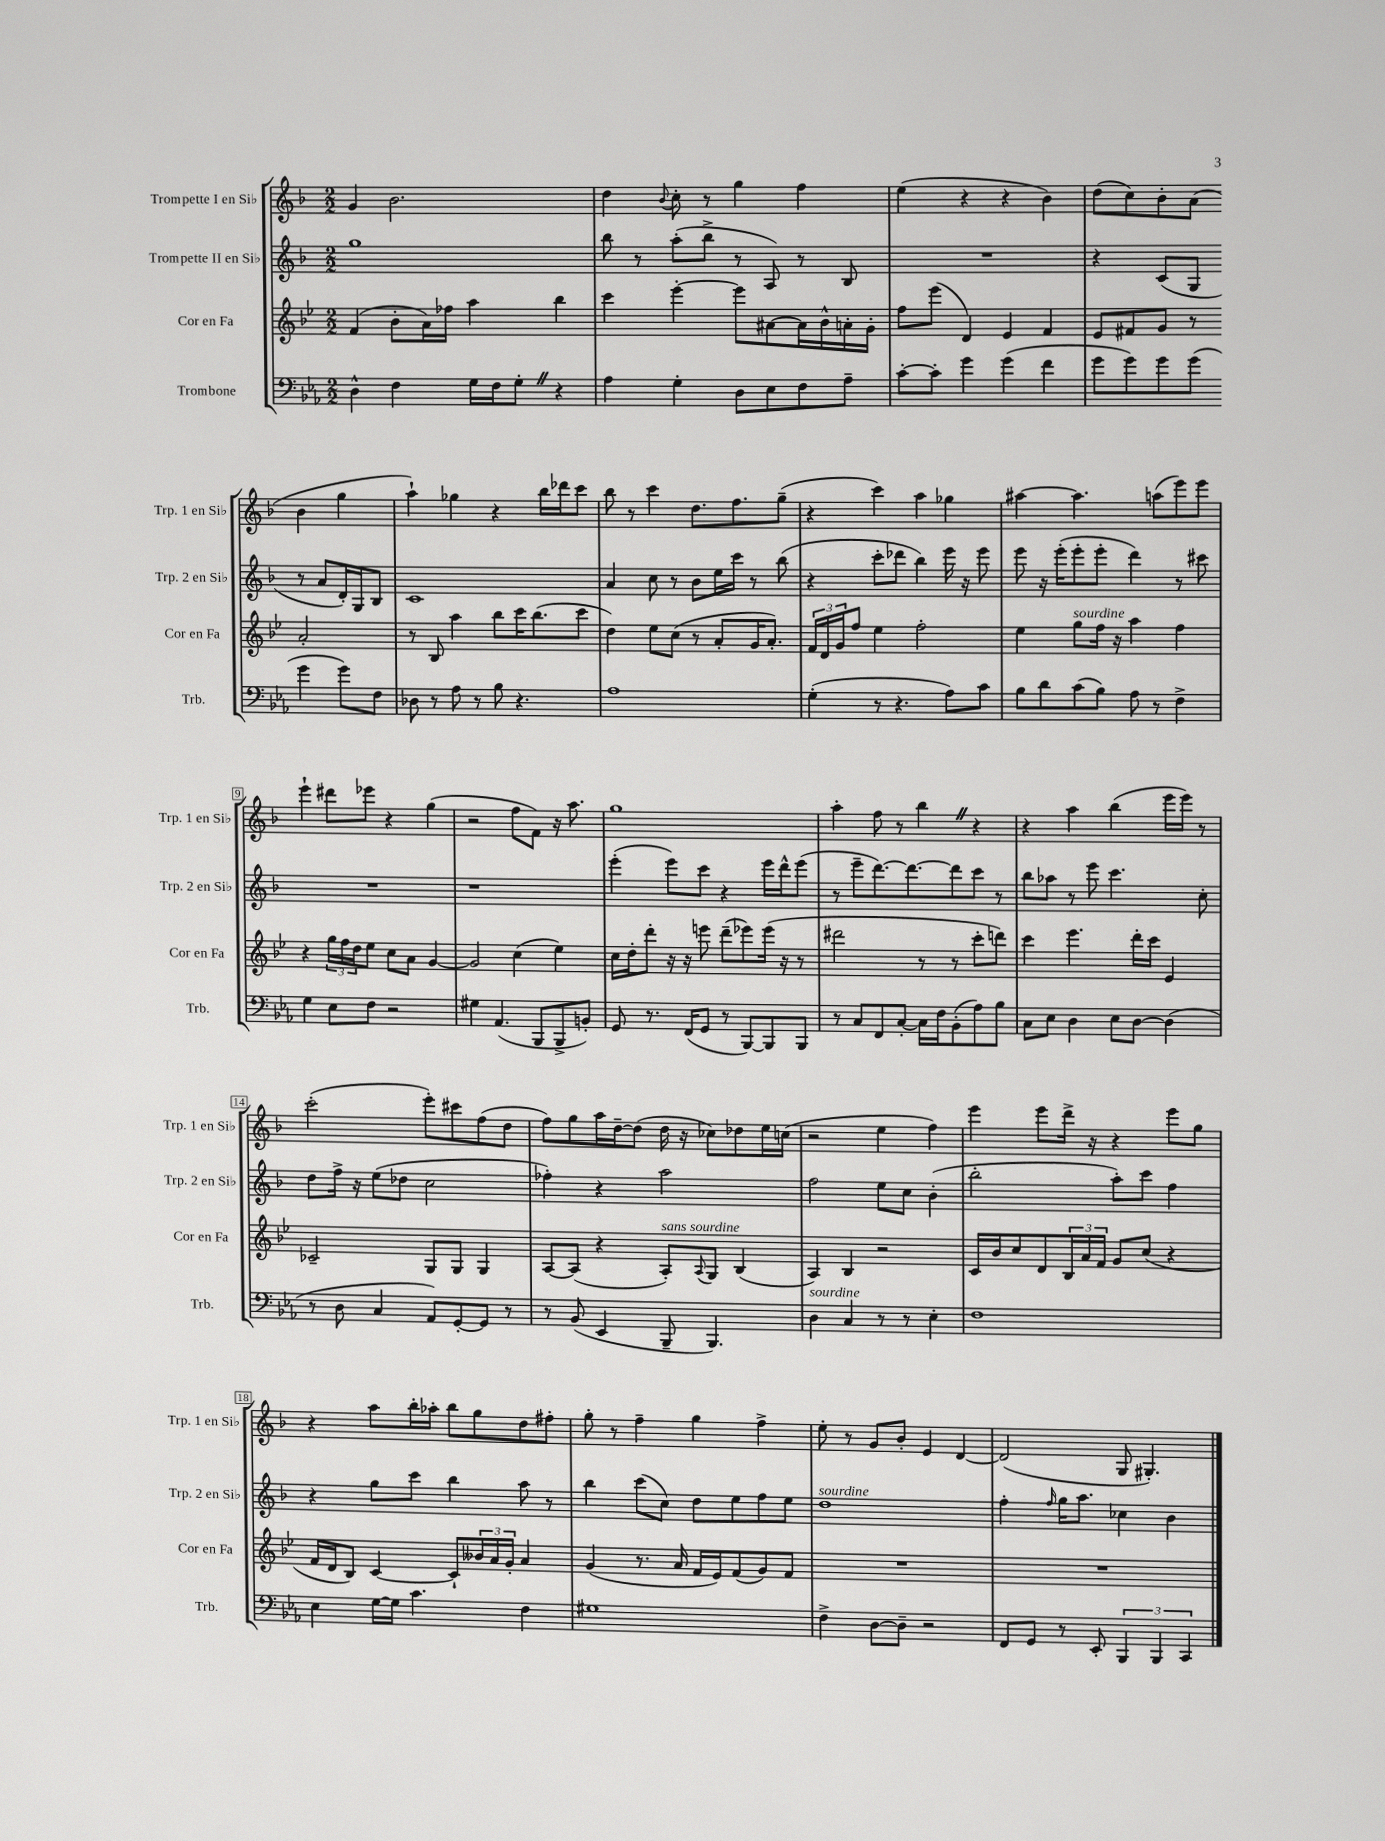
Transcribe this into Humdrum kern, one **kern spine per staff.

**kern	**kern	**kern	**kern
*staff4	*staff3	*staff2	*staff1
*clefF4	*clefG2	*clefG2	*clefG2
*k[b-e-a-]	*k[b-e-]	*k[b-]	*k[b-]
*M2/2	*M2/2	*M2/2	*M2/2
4D^^	(4f	1gg	4g
4F	8b-'	.	2.b-
.	16a)	.	.
.	16ff-	.	.
16G	4aa	.	.
16F	.	.	.
8G'	.	.	.
4r	4bb-	.	.
=	=	=	=
4A-	4ccc	8bb-	4dd
.	.	8r	.
.	.	.	8qqb-
4G'	[4eee-'	(8aa'	8cc'
.	.	8bb-^	8r
8D	8eee-]	8r	4gg
8E-	[8a#	8A)	.
8F	16a#]	8r	4ff
.	16b-^^	.	.
8A-~	16a'	8B-	.
.	16g'	.	.
=	=	=	=
[8c'	8ff	1r	(4ee
8c']	(8eee-	.	.
4g	4d)	.	4r
(4g	4e-	.	4r
4f	4f	.	4b-)
=	=	=	=
8g	8e-	4r	(8dd
8g)	8f#	.	8cc)
8g	8g	(8c	8b-'
(8g	8r	8G	(8a
4g	2a'	8r	4b-
.	.	8a	.
8g)	.	16d')	4gg
.	.	16G	.
8F	.	8B-	.
=	=	=	=
8D-	8r	1c	4aa`)
8r	8B-	.	.
8A-	4aa	.	4gg-
8r	.	.	.
8B-	8bb-	.	4r
4.r	16ccc	.	.
.	(8.bb-	.	.
.	.	.	16bb-
.	.	.	16ddd-
.	8ccc	.	8ccc
=	=	=	=
1A-	4dd)	4a	8bb-
.	.	.	8r
.	8ee-	8cc	4ccc
.	(8cc	8r	.
.	8r	8b-	8.dd
.	8a'	16ee	.
.	.	16ccc	8.ff
.	16g	8r	.
.	8.a')	.	.
.	.	(8bb-	(8gg~
=	=	=	=
(4G'	24f	4r	4r
.	24d	.	.
.	24g	.	.
.	8ff	.	.
8r	4ee-	8ccc'	4ccc)
4.r	.	8ddd-	.
.	2ff'	4bb-)	4aa
8A-)	.	16eee	4gg-
.	.	16r	.
8c	.	8eee	.
=	=	=	=
8B-	4ee-	8eee	[4aa#
8d	.	16r	.
.	.	(16eee'	.
(8c	8gg	8eee'	4.aa#]
8B-)	16ff	8eee'	.
.	16r	.	.
8A-	4aa	4ddd)	.
8r	.	.	(8aa
4F^	4ff	8r	8eee)
.	.	8ccc#	8eee
=	=	=	=
4G	4r	1r	4eee`
8E-	24gg	.	8ddd#
.	24ff	.	.
.	24dd	.	.
8F	8ee-	.	8eee-
2r	8cc	.	4r
.	8a	.	.
.	[4g	.	(4gg
=	=	=	=
4G#	2g]	1r	2r
(4.AA-	.	.	.
.	(4cc	.	8ff
8BBB-	.	.	8f)
8BBB-^	4ee-)	.	16r
.	.	.	8.aa
8BB')	.	.	.
=	=	=	=
8GG	16cc	(4eee'	1gg
.	16dd'	.	.
8.r	8ddd'	.	.
.	16r	8eee)	.
(16FF	16r	.	.
8GG	8eee	8ccc	.
8r	(8ddd~	4r	.
[8BBB-)	8eee-)	.	.
8BBB-]	(16eee-	16eee	.
.	16r	16ddd^^	.
8BBB-	8r	(8eee	.
=	=	=	=
8r	2ddd#	8r	4aa'
8C	.	8eee~	.
8FF	.	[8.ddd)	8ff
[8C'	.	.	8r
.	.	8.ddd_	.
16C]	8r	.	4bb-
16F	.	.	.
(8BB-'	8r	8ddd]	.
8A-)	8ccc'	8ccc	4r
8B-	8ddd)	8r	.
=	=	=	=
8C	4ccc	8bb-	4r
8E-	.	8aa-	.
4D	4.eee-	8r	4aa
.	.	8eee	.
8E-	.	4.ccc	(4bb-
[8D	16ddd'	.	.
.	16ccc	.	.
(4D]	4e-	.	16eee
.	.	.	16eee)
.	.	8cc'	8r
=	=	=	=
8r	2c-~	8dd	(2ccc'
8D	.	16ff^	.
.	.	16r	.
4C	.	(8ee	.
.	.	8dd-	.
8AA-)	8G	2cc	8eee')
[8GG'	8G	.	8ccc#
8GG]	4G	.	(8ff
8r	.	.	8dd
=	=	=	=
8r	[8A	4ff-')	8ff)
(8BB-	(8A]	.	8gg
4EE-	4r	4r	16aa
.	.	.	[16dd~
.	.	.	(8dd]
8BBB-~	8A')	2aa	16dd
.	.	.	16r
.	8qqA	.	.
4.BBB-)	8G	.	8cc-)
.	(4B-	.	8dd-
.	.	.	16ee
.	.	.	(16cc
=	=	=	=
4D	4A)	2ff	2r
4C	4B-	.	.
8r	2r	8ee	4ee
8r	.	8cc	.
4E-'	.	(4b-'	4ff)
=	=	=	=
1F	16c	2bb-'	4eee
.	16b-	.	.
.	8cc	.	.
.	8d	.	8eee
.	24B-	.	16ddd^
.	24a	.	.
.	.	.	16r
.	24f	.	.
.	8g	8aa')	4r
.	(8cc	8ccc	.
.	4r	4ff	8eee
.	.	.	8gg
=	=	=	=
4E-	16f	4r	4r
.	16d	.	.
.	8B-)	.	.
[16G	[4c	8gg	8aa
16G]	.	.	.
4.c	.	8ccc	16bb-'
.	.	.	16aa-'
.	8c`]	4bb-	8bb-
.	24b--	.	8gg
.	24a	.	.
.	24g'	.	.
4F	4a	8aa	8dd
.	.	8r	8ff#'
=	=	=	=
1G#	(4g	4bb-	8gg'
.	.	.	8r
.	8.r	(8ccc	4ff~
.	.	8cc)	.
.	16a	.	.
.	16f	8dd	4gg
.	16e-)	.	.
.	(8f	8ee	.
.	8g)	8ff	4ff^
.	8f	8ee	.
=	=	=	=
4F^	1r	1dd	8ee'
.	.	.	8r
[8D	.	.	8g
8D~]	.	.	8b-'
2r	.	.	4e
.	.	.	[4d
=	=	=	=
8FF	1r	4ff'	(2d]
8GG	.	.	.
.	.	16qqff	.
8r	.	16gg	.
.	.	8.aa	.
8EE-'	.	.	.
6BBB-	.	4cc-	8G
.	.	.	4.G#')
6BBB-	.	.	.
.	.	4b-	.
6CC	.	.	.
==	==	==	==
*-	*-	*-	*-
